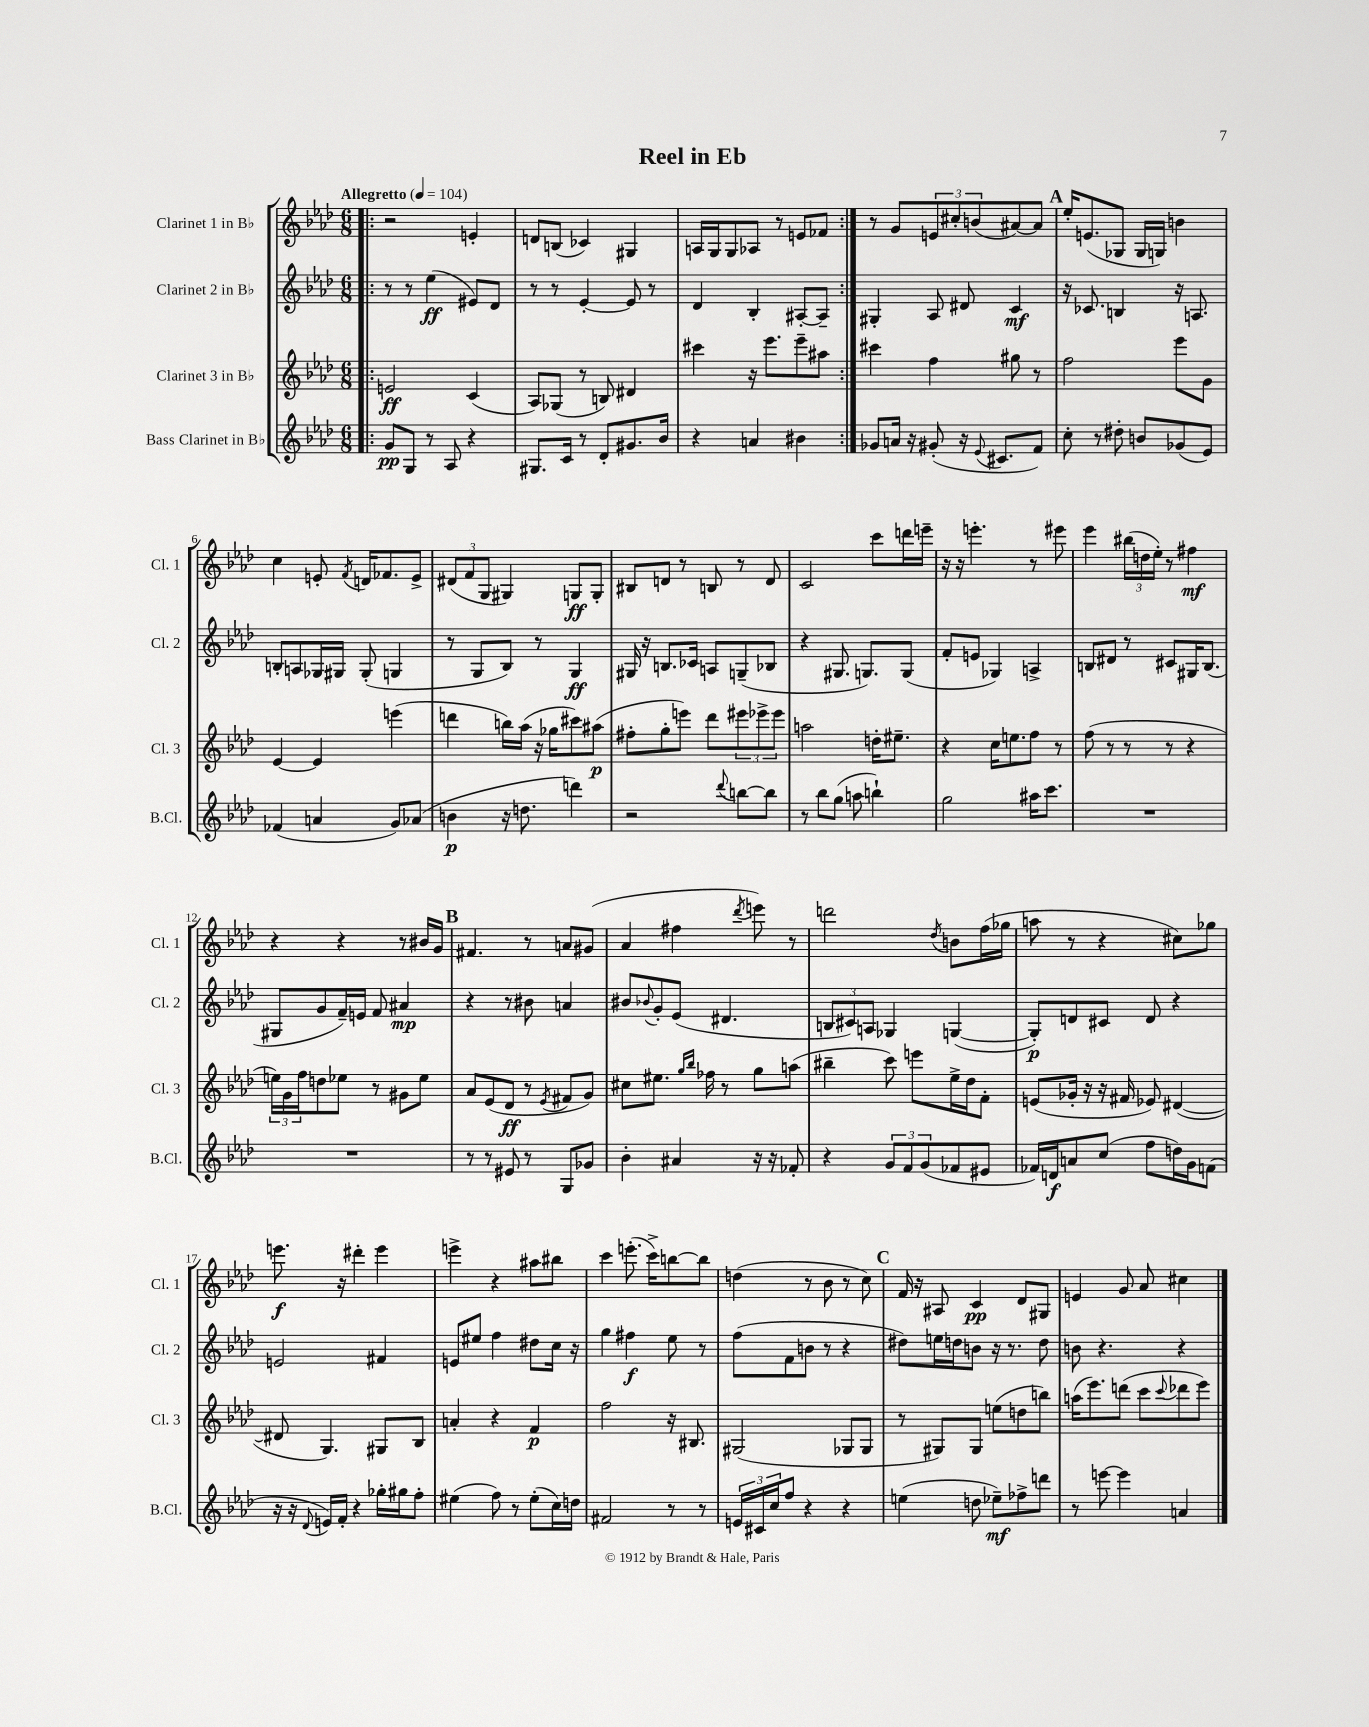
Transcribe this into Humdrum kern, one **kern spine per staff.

**kern	**dynam	**kern	**dynam	**kern	**dynam	**kern	**dynam
*part4	*part4	*part3	*part3	*part2	*part2	*part1	*part1
*staff4	*staff4	*staff3	*staff3	*staff2	*staff2	*staff1	*staff1
*I"Bass Clarinet in B♭	*	*I"Clarinet 3 in B♭	*	*I"Clarinet 2 in B♭	*	*I"Clarinet 1 in B♭	*
*I'B.Cl.	*	*I'Cl. 3	*	*I'Cl. 2	*	*I'Cl. 1	*
*clefG2	*	*clefG2	*	*clefG2	*	*clefG2	*
*k[b-e-a-d-]	*	*k[b-e-a-d-]	*	*k[b-e-a-d-]	*	*k[b-e-a-d-]	*
*M6/8	*	*M6/8	*	*M6/8	*	*M6/8	*
*MM104	*	*MM104	*	*MM104	*	*MM104	*
=1!|:	=1!|:	=1!|:	=1!|:	=1!|:	=1!|:	=1!|:	=1!|:
!	!	!	!	!	!	!LO:TX:a:B:t=Allegretto	!
8g/L	pp	2en/	ff	8r	.	2r	.
8G/J	.	.	.	8r	.	.	.
8r	.	.	.	(4ee-\	ff	.	.
8A-/	.	.	.	.	.	.	.
4r	.	(4c/	.	8e#X/L)	.	4en'/	.
.	.	.	.	8d-/J	.	.	.
=2	=2	=2	=2	=2	=2	=2	=2
8.G#X/L	.	8A-/L)	.	8r	.	8dn/L	.
.	.	(8G-X/J	.	8r	.	(8Bn/J	.
16c/Jk	.	.	.	.	.	.	.
8r	.	8r	.	[4e-'/	.	4c-X/)	.
8d-'/L	.	8Bn/)	.	.	.	.	.
8.g#X/	.	4d#X/	.	8e-/]	.	4G#X/	.
.	.	.	.	8r	.	.	.
16b-/Jk	.	.	.	.	.	.	.
=3	=3	=3	=3	=3	=3	=3	=3
4r	.	4ccc#X\	.	4d-/	.	16An/LL	.
.	.	.	.	.	.	16G/J	.
.	.	.	.	.	.	8G/	.
4an/	.	16r	.	4B-'/	.	8A-X/J	.
.	.	8.eee-\L	.	.	.	.	.
.	.	.	.	.	.	8r	.
4b#X\	.	8eee-~\	.	[8A#X'/L	.	8en/L	.
.	.	8aa#X\J	.	8A#~/J]	.	8f-X/J	.
=4:|!	=4:|!	=4:|!	=4:|!	=4:|!	=4:|!	=4:|!	=4:|!
8g-X/L	.	4ccc#X\	.	4G#X'/	.	8r	.
16an/Jk	.	.	.	.	.	8g/L	.
16r	.	.	.	.	.	.	.
(8g#X'/	.	4ff\	.	8A-/	.	12en/	.
.	.	.	.	.	.	12cc#X'/	.
16r	.	.	.	8d#X/	.	.	.
.	.	.	.	.	.	(12bn/	.
8qqe-/	.	.	.	.	.	.	.
8.c#X/L	.	.	.	.	.	.	.
.	.	8gg#X\	.	4c/	mf	[8a#X/)	.
8f/J)	.	8r	.	.	.	8a#/J]	.
!!LO:REH:place=s1:t=A
=5	=5	=5	=5	=5	=5	=5	=5
8cc'\	.	2ff\	.	16r	.	16ee-'/KL	.
.	.	.	.	8.c-X/	.	(8.en/	.
8r	.	.	.	.	.	.	.
8dd#X'\	.	.	.	4Bn/	.	8G-X/J	.
8bn/L	.	.	.	.	.	16G-/LL	.
.	.	.	.	.	.	16Gn/JJ)	.
(8g-X/	.	8eee-\L	.	16r	.	4bn\	.
.	.	.	.	8.An/	.	.	.
8e-/J)	.	8g\J	.	.	.	.	.
!!LO:LB:g=z
=6	=6	=6	=6	=6	=6	=6	=6
(4f-X/	.	[4e-/	.	8Bn'/L	.	4cc\	.
.	.	.	.	8An/	.	.	.
4an/	.	4e-/]	.	16G-X/L	.	8en'/	.
.	.	.	.	16G#X/JJ	.	.	.
.	.	.	.	.	.	8qf/	.
.	.	.	.	(8G#'/	.	16dn/KL	.
.	.	.	.	.	.	8.f-X/	.
8g/L)	.	(4eeen\	.	4Gn/	.	.	.
(8a-X/J	.	.	.	.	.	8e^/J	.
=7	=7	=7	=7	=7	=7	=7	=7
4bn\	p	4dddn\	.	8r	.	(12d#X/L	.
.	.	.	.	.	.	12f/	.
.	.	.	.	8G/L	.	.	.
.	.	.	.	.	.	12G/J	.
16r	.	16bbn\LL)	.	8B-/J)	.	4G#X/)	.
8.ddn\	.	(16aa-\JJ	.	.	.	.	.
.	.	16r	.	8r	.	.	.
.	.	16gg-X\KL	.	.	.	.	.
4dddn\)	.	8ccc#X\)	.	4G/	ff	8Gn/L	ff
.	.	(8aa#X\J	p	.	.	8G'/J	.
=8	=8	=8	=8	=8	=8	=8	=8
2r	.	8ff#X'\L	.	16G#X/	.	8B#X/L	.
.	.	.	.	16r	.	.	.
.	.	8gg'\	.	8.Bn/L	.	8dn/J	.
.	.	8eeen\J)	.	.	.	8r	.
.	.	.	.	16c-X/Jk	.	.	.
.	.	8ddd-\L	.	8An/L	.	8Bn/	.
8qqddd-/	.	.	.	.	.	.	.
[8bbn\L	.	12eee#X\	.	(8Gn~/	.	8r	.
.	.	12eee-X^\	.	.	.	.	.
8bb\J]	.	.	.	8B-X/J	.	8d/	.
.	.	12eee-\J	.	.	.	.	.
=9	=9	=9	=9	=9	=9	=9	=9
8r	.	2aan\	.	4r	.	2c/	.
8bb-\L	.	.	.	.	.	.	.
(8gg\J	.	.	.	8.G#X/	.	.	.
8aan\	.	.	.	.	.	.	.
.	.	.	.	8.Gn/L)	.	.	.
4bbn`\)	.	16ddn'\KL	.	.	.	8ccc\L	.
.	.	8.ee#X~\J	.	.	.	.	.
.	.	.	.	(8G/J	.	16dddn\L	.
.	.	.	.	.	.	16eeen~\JJ	.
=10	=10	=10	=10	=10	=10	=10	=10
2gg\	.	4r	.	8f'/L	.	16r	.
.	.	.	.	.	.	16r	.
.	.	.	.	8en/J	.	4.eeen'\	.
.	.	16cc\KL	.	4G-X/)	.	.	.
.	.	8.een\	.	.	.	.	.
16aa#X\KL	.	8ff\J	.	4An^/	.	8r	.
8.ccc\J	.	.	.	.	.	.	.
.	.	8r	.	.	.	8eee#X\	.
=11	=11	=11	=11	=11	=11	=11	=11
2.r	.	(8ff\	.	8Bn/L	.	4eee-\	.
.	.	8r	.	8d#X/J	.	.	.
.	.	8r	.	8r	.	(24bb#X\LL	.
.	.	.	.	.	.	24ddn\	.
.	.	.	.	.	.	24ee-'\JJ)	.
.	.	8r	.	8c#X/L	.	8r	.
.	.	4r	.	16G#X/K	.	4ff#X\	mf
.	.	.	.	(8.B/J	.	.	.
!!LO:LB:g=z
=12	=12	=12	=12	=12	=12	=12	=12
2.r	.	24een\LL)	.	8G#X/L	.	4r	.
.	.	24g\	.	.	.	.	.
.	.	24ff\J	.	.	.	.	.
.	.	8ddn\	.	8g/	.	.	.
.	.	8ee-X\J	.	16f~/L)	.	4r	.
.	.	.	.	16en/JJ	.	.	.
.	.	8r	.	8f/	.	.	.
.	.	8g#X\L	.	4a#X/	mp	8r	.
.	.	8ee-\J	.	.	.	16b#X/LL	.
.	.	.	.	.	.	16g/JJ	.
!!LO:REH:place=s1:t=B
=13	=13	=13	=13	=13	=13	=13	=13
8r	.	8a-/L	.	4r	.	4.f#X/	.
8r	.	(8e-/	.	.	.	.	.
8e#X/	.	8d-/J	ff	8r	.	.	.
8r	.	8r	.	8b#X\	.	8r	.
.	.	8qe-/	.	.	.	.	.
8G/L	.	8f#X/L	.	4an/	.	8an/L	.
8g-X/J	.	8g/J)	.	.	.	(8g#X/J	.
=14	=14	=14	=14	=14	=14	=14	=14
4b-'\	.	8cc#X\L	.	8b#X/L	.	4a-/	.
.	.	.	.	8qqb-X/	.	.	.
.	.	8.ee#X\J	.	8g'/	.	.	.
4a#X/	.	.	.	(8e-/J	.	4ff#X\	.
.	.	16qqgg/LL	.	.	.	.	.
.	.	16qqbb-/JJ	.	.	.	.	.
.	.	16ff-X\	.	.	.	.	.
.	.	8r	.	4.d#X/	.	.	.
.	.	.	.	.	.	8qddd-/	.
16r	.	8gg\L	.	.	.	8eeen\)	.
16r	.	.	.	.	.	.	.
8f-X'/	.	(8aan\J	.	.	.	8r	.
=15	=15	=15	=15	=15	=15	=15	=15
4r	.	4bb#X~\	.	12Bn/L	.	2dddn\	.
.	.	.	.	12c#X/)	.	.	.
.	.	.	.	12An/J	.	.	.
12g/L	.	8ccc\)	.	4G-X/	.	.	.
12f/	.	.	.	.	.	.	.
.	.	8eeen\L	.	.	.	.	.
(12g/	.	.	.	.	.	.	.
.	.	.	.	.	.	8qdd-/	.
8f-X/	.	16ee-^\L	.	([4Gn/	.	8bn\L	.
.	.	16dd-\J	.	.	.	.	.
8e#X/J	.	8f'\J	.	.	.	(16ff\L	.
.	.	.	.	.	.	16gg-X\JJ	.
=16	=16	=16	=16	=16	=16	=16	=16
16f-X/LL)	.	(8en/L	.	8G'/L])	p	8aan\	.
16dn/J	f	.	.	.	.	.	.
8an/	.	16g-X'/Jk	.	8dn/	.	8r	.
.	.	16r	.	.	.	.	.
(8cc/J	.	16r	.	8c#X/J	.	4r	.
.	.	16f#X/	.	.	.	.	.
8ff\L	.	8e-X/)	.	8d/	.	.	.
16ddn\L)	.	([4d#X/	.	4r	.	8cc#X\L)	.
16g\J	.	.	.	.	.	.	.
(8fn\J	.	.	.	.	.	8gg-X\J	.
!!LO:LB:g=z
=17	=17	=17	=17	=17	=17	=17	=17
16r	.	8d#X/]	.	2en/	.	8.eeen\	f
16r	.	.	.	.	.	.	.
8qqd-/	.	.	.	.	.	.	.
16en/LL)	.	4.G/)	.	.	.	.	.
16f'/JJ	.	.	.	.	.	16r	.
4r	.	.	.	.	.	4ddd#X'\	.
16gg-X'\LL	.	8G#X/L	.	4f#X/	.	4eee\	.
16gg#X\J	.	.	.	.	.	.	.
8ff'\J	.	8B-/J	.	.	.	.	.
=18	=18	=18	=18	=18	=18	=18	=18
(4ee#X\	.	4an'/	.	8en/L	.	4eeen^\	.
.	.	.	.	8ee#X/J	.	.	.
8ff\)	.	4r	.	4ff\	.	4r	.
8r	.	.	.	.	.	.	.
(8ee#'\L	.	4f/	p	8dd#X\L	.	8aa#X\L	.
16cc\L)	.	.	.	16cc\Jk	.	8bb#X\J	.
16ddn\JJ	.	.	.	16r	.	.	.
=19	=19	=19	=19	=19	=19	=19	=19
2f#X/	.	2ff\	.	4gg\	.	4ccc\	.
.	.	.	.	4ff#X\	f	(8.eeen'\	.
.	.	.	.	.	.	16ccc^\KL)	.
8r	.	16r	.	8ee-\	.	[8bbn\	.
.	.	8.B#X/	.	.	.	.	.
8r	.	.	.	8r	.	8bb\J]	.
=20	=20	=20	=20	=20	=20	=20	=20
24en/LL	.	(2G#X/	.	(8ff\L	.	(4ddn\	.
24c#X/	.	.	.	.	.	.	.
24cc/J	.	.	.	.	.	.	.
8ff/J	.	.	.	8f\	.	.	.
4r	.	.	.	8bn\J	.	8r	.
.	.	.	.	8r	.	8b-\	.
4r	.	8G-X/L	.	4r	.	8r	.
.	.	8G-/J	.	.	.	8cc\)	.
!!LO:REH:place=s1:t=C
=21	=21	=21	=21	=21	=21	=21	=21
(4een\	.	8r	.	8dd#X\L)	.	16f/	.
.	.	.	.	.	.	16r	.
.	.	8G#X/L)	.	16een\L	.	8A#X/	.
.	.	.	.	16ddn\J	.	.	.
8ddn\	.	8G#/J	.	8bn\J	.	4c/	pp
8ee-X~\L)	mf	(8een\L	.	16r	.	.	.
.	.	.	.	8.r	.	.	.
8ff-X^\	.	8ddn\	.	.	.	8d-/L	.
8dddn\J	.	8bbn\J)	.	8dd\	.	8G#X/J	.
=22	=22	=22	=22	=22	=22	=22	=22
8r	.	(16aan\KL	.	8bn\	.	4en/	.
.	.	8.eee-\)	.	.	.	.	.
[8eeen\	.	.	.	4.r	.	.	.
4eee\]	.	(8dddn\J	.	.	.	8g/	.
.	.	8ccc\L	.	.	.	8a-/	.
.	.	8qqccc/	.	.	.	.	.
4an/	.	8ddd-X\	.	4r	.	4cc#X\	.
.	.	8eee-\J)	.	.	.	.	.
==	==	==	==	==	==	==	==
*-	*-	*-	*-	*-	*-	*-	*-
